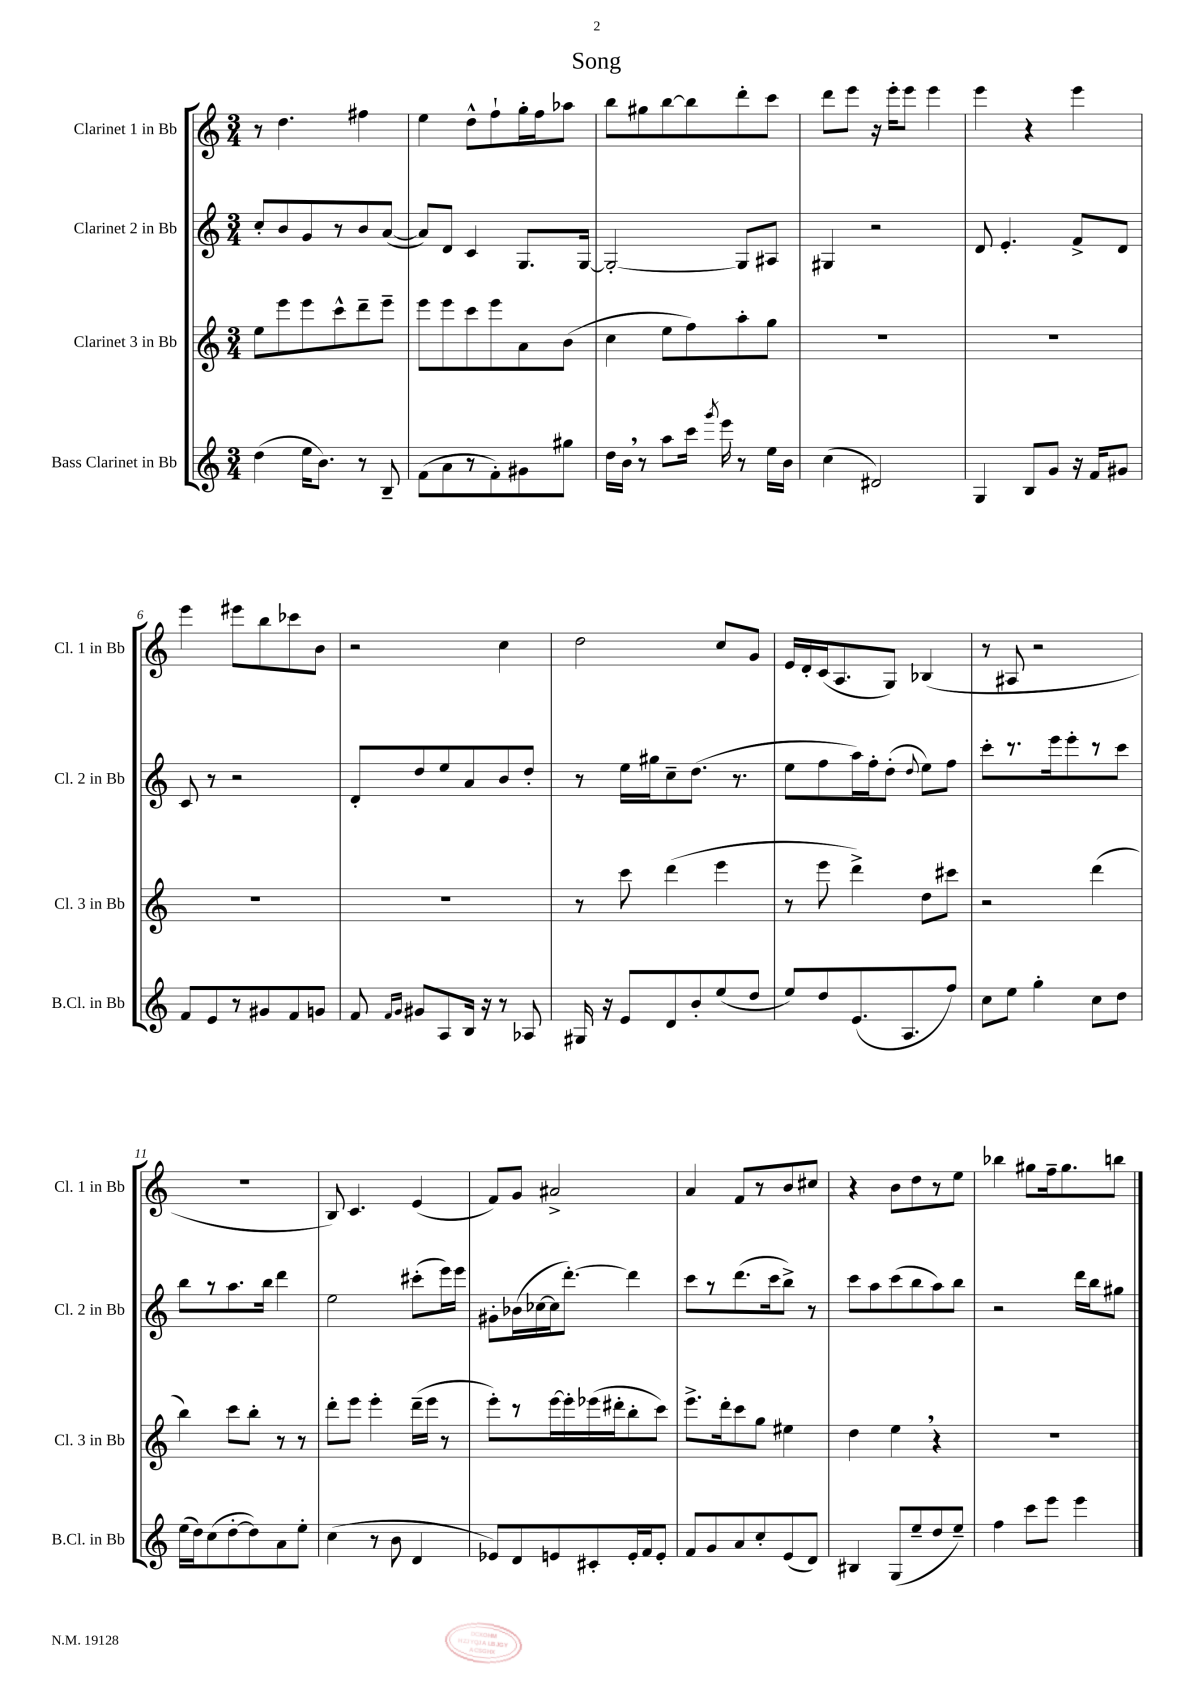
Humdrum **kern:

**kern	**kern	**kern	**kern
*part4	*part3	*part2	*part1
*staff4	*staff3	*staff2	*staff1
*I"Bass Clarinet in Bb	*I"Clarinet 3 in Bb	*I"Clarinet 2 in Bb	*I"Clarinet 1 in Bb
*I'B.Cl. in Bb	*I'Cl. 3 in Bb	*I'Cl. 2 in Bb	*I'Cl. 1 in Bb
*clefG2	*clefG2	*clefG2	*clefG2
*k[]	*k[]	*k[]	*k[]
*M3/4	*M3/4	*M3/4	*M3/4
=1	=1	=1	=1
(4dd\	8ee\L	8cc'/L	8r
.	8eee\	8b/	4.dd\
16ee\KL	8eee\	8g/	.
8.b\J)	.	.	.
.	8ccc^^\	8r	.
8r	8ddd~\	8b/	4ff#X\
8B~/	8eee~\J	([8a/J	.
=2	=2	=2	=2
(8f\L	8eee\L	8a/L])	4ee\
8a\	8eee\	8d/J	.
8r	8ccc\	4c/	8dd^^\L
8f'\)	8eee\	.	8ff`\
8g#X\	8a\	8.G/L	16gg'\L
.	.	.	16ff\J
8gg#X\J	(8b\J	.	8aa-X\J
.	.	[16G/Jk	.
=3	=3	=3	=3
16dd\LL	4cc\	2G'/_	8bb\L
16b,\JJ	.	.	.
8r	.	.	8gg#X\
8aa\L	8ee\L	.	[8bb\
16ccc\Jk	8ff\)	.	8bb\]
8qggg/	.	.	.
16eee\	.	.	.
8r	8aa'\	8G/L]	8ddd'\
16ee\LL	8gg\J	8A#X/J	8ccc\J
16b\JJ	.	.	.
=4	=4	=4	=4
(4cc\	2.r	4G#X/	8ddd\L
.	.	.	8eee\J
2d#X/)	.	2r	16r
.	.	.	16eee'\KL
.	.	.	8eee\J
.	.	.	4eee\
=5	=5	=5	=5
4G/	2.r	8d/	4eee\
.	.	4.e'/	.
8B/L	.	.	4r
8g/J	.	.	.
16r	.	8f^/L	4eee\
16f/KL	.	.	.
8g#X/J	.	8d/J	.
!!LO:LB:g=z
=6	=6	=6	=6
8f/L	2.r	8c/	4eee\
8e/	.	8r	.
8r	.	2r	8eee#X\L
8g#X/	.	.	8bb\
8f/	.	.	8ccc-X\
8gn/J	.	.	8b\J
=7	=7	=7	=7
8f/	2.r	8d'/L	2r
16qqf/LL	.	.	.
16qqg/JJ	.	.	.
8g#X/L	.	8dd/	.
8A/	.	8ee/	.
16B/Jk	.	8a/	.
16r	.	.	.
8r	.	8b/	4cc\
8A-X/	.	8dd'/J	.
=8	=8	=8	=8
16G#X/	8r	8r	2dd\
16r	.	.	.
8e/L	8ccc\	16ee\LL	.
.	.	16gg#X\J	.
8d/	(4ddd\	8cc~\	.
8b'/	.	(8.dd\J	.
(8ee/	4eee\	.	8cc/L
.	.	8.r	.
8dd/J	.	.	8g/J
=9	=9	=9	=9
8ee/L)	8r	8ee\L	16e/LL
.	.	.	16d'/
8dd/	8eee\	8ff\	(16c/J
.	.	.	8.A/
(8.e/	4ddd^\)	16aa\L)	.
.	.	16ff'\J	.
.	.	(8dd'\J	8G/J)
8.A/	.	.	.
.	.	8qqdd/	.
.	8dd\L	8ee\L)	(4B-X/
8ff/J)	8ccc#X\J	8ff\J	.
=10	=10	=10	=10
8cc\L	2r	8ccc'\L	8r
8ee\J	.	8.r	8A#X/
4gg'\	.	.	2r
.	.	16eee\k	.
.	.	8eee'\	.
8cc\L	(4ddd\	8r	.
8dd\J	.	8ccc\J	.
!!LO:LB:g=z
=11	=11	=11	=11
(16ee\LL	4bb\)	8bb\L	2.r
16dd\J)	.	.	.
(8cc\	.	8r	.
[8dd'\	8ccc\L	8.aa\	.
8dd\])	8bb'\J	.	.
.	.	16bb\Jk	.
8a\	8r	4ddd\	.
8ee'\J	8r	.	.
=12	=12	=12	=12
(4cc\	8ddd'\L	2ee\	8B/)
.	8eee\J	.	4.c/
8r	4eee'\	.	.
8b\	.	.	.
4d/	(16ddd~\LL	(8ccc#X'\L	(4e/
.	16eee\JJ	.	.
.	8r	16eee\L)	.
.	.	16eee\JJ	.
=13	=13	=13	=13
8e-X/L)	8eee'\L)	8g#X'\L	8f/L)
8d/	8r	(16b-X\L	8g/J
.	.	[16cc-X\	.
8en/	[16eee\L	16cc-\J]	2a#X^/
.	16eee'\]	[8.ddd'\J)	.
8c#X'/	(16eee-X\	.	.
.	16ddd#X'\J	.	.
16e'/L	8bb'\	4ddd\]	.
16f/J	.	.	.
8e'/J	8ccc\J)	.	.
=14	=14	=14	=14
8f/L	8.eee^\L	8ccc\L	4a/
8g/	.	8r	.
.	16ddd'\k	.	.
8a/	8ccc\	(8.ddd\	8f/L
8cc'/	8gg\J	.	8r
.	.	16ccc\k	.
(8e/	4ee#X\	8bb^\J)	8b/
8d/J)	.	8r	8cc#X/J
=15	=15	=15	=15
4B#X/	4dd\	8ccc\L	4r
.	.	8aa\	.
(8G/L	4ee,\	(8ccc\	8b\L
8ee~/	.	8bb\	8dd\
8dd/	4r	8aa\)	8r
8ee~/J)	.	8bb\J	8ee\J
=16	=16	=16	=16
4ff\	2.r	2r	4bb-X\
8ccc\L	.	.	8gg#X\L
8eee\J	.	.	16ff~\k
.	.	.	8.gg#\
4eee\	.	16ddd\LL	.
.	.	16bb\J	.
.	.	8gg#X\J	8bbn\J
==	==	==	==
*-	*-	*-	*-
